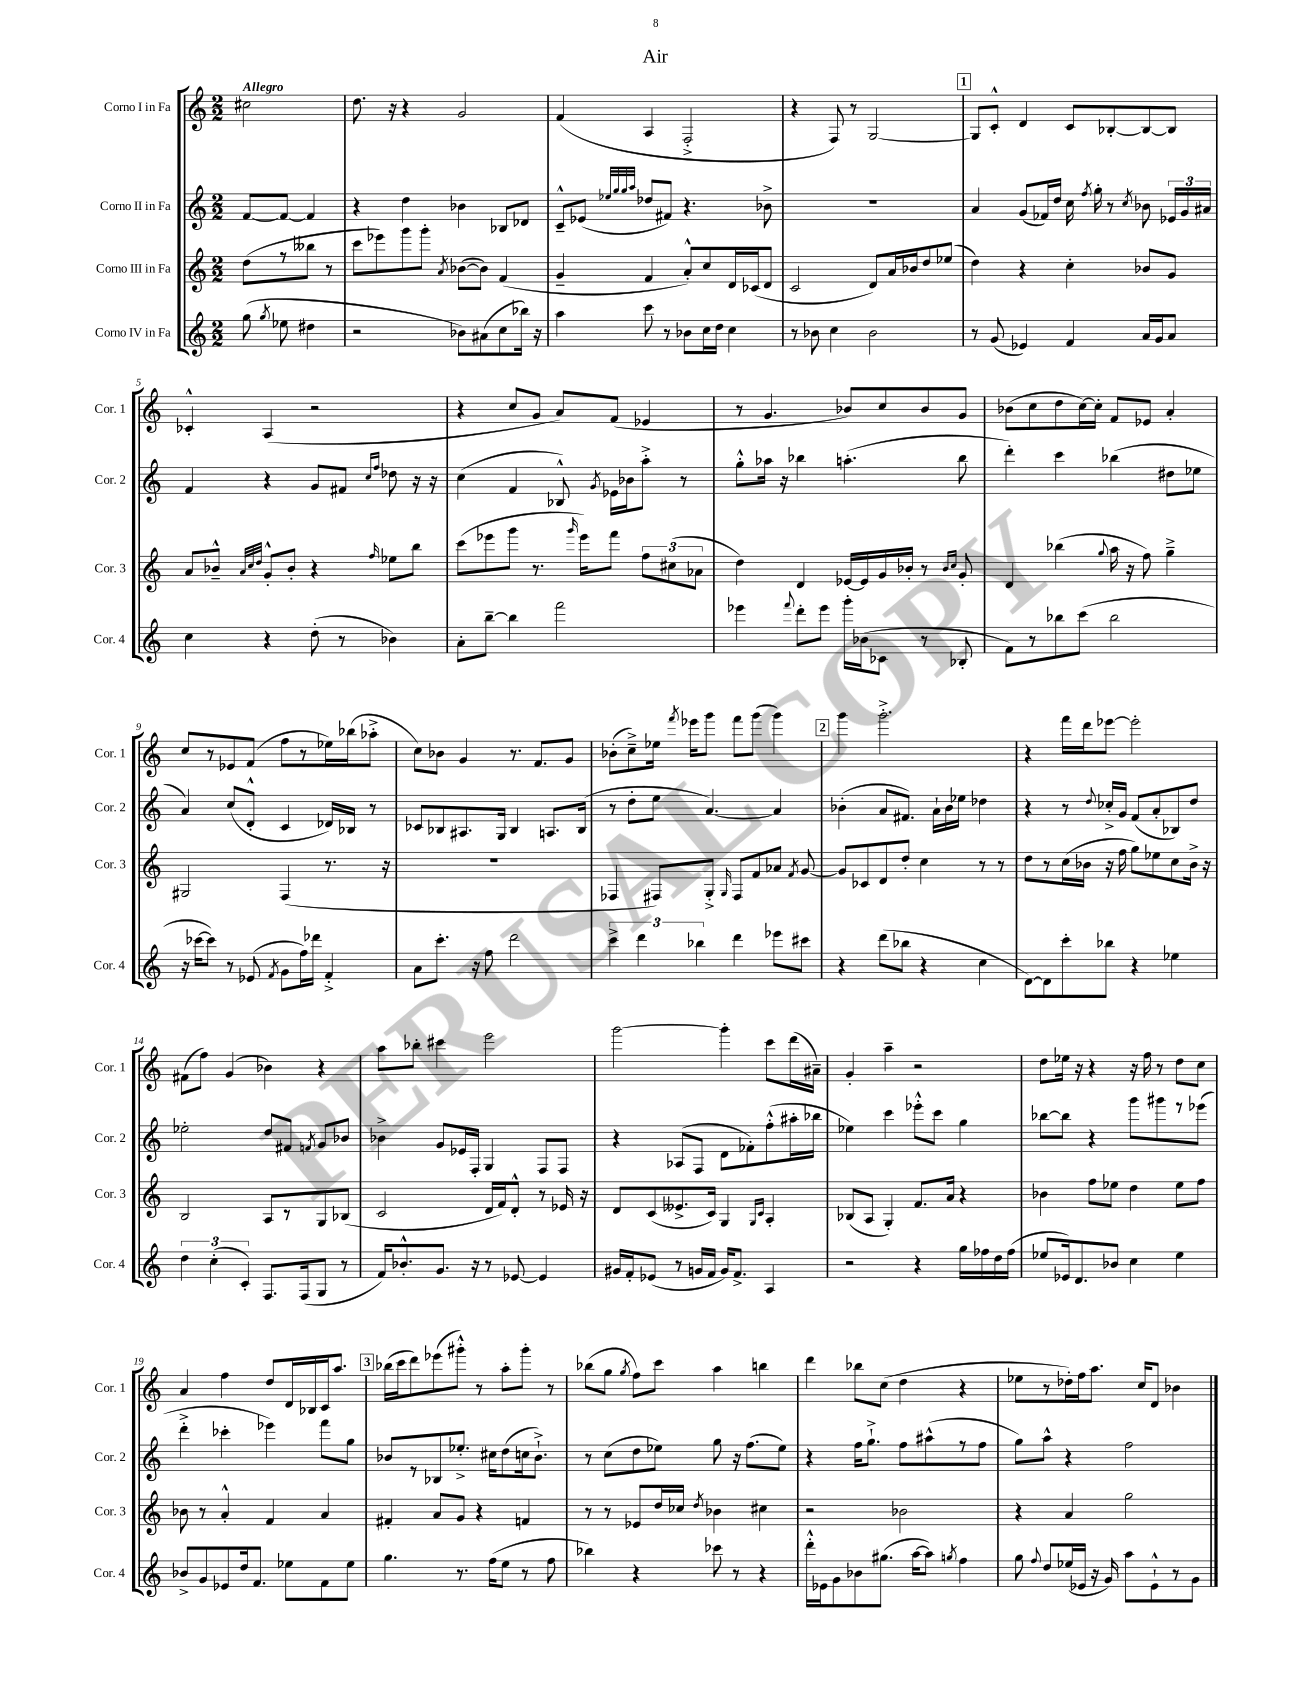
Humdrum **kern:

**kern	**kern	**kern	**kern
*staff4	*staff3	*staff2	*staff1
*clefG2	*clefG2	*clefG2	*clefG2
*k[]	*k[]	*k[]	*k[]
*M2/2	*M2/2	*M2/2	*M2/2
(8gg	(8dd	[8f	2cc#
8qgg	.	.	.
8ee-	8r	8f_	.
4dd#	8bb--	4f]	.
.	8r	.	.
=	=	=	=
2r	8ccc	4r	8.dd
.	8eee-)	.	.
.	.	.	16r
.	8ggg	4dd	4r
.	8ggg'	.	.
.	8qa	.	.
8b-)	([8b-	4b-	2g
(8a#	8b-])	.	.
8cc	(4f	8B-	.
16bb-)	.	8d-	.
16r	.	.	.
=	=	=	=
4aa	4g~	8c~^^	(4f
.	.	(8e-	.
.	.	32qqee-	.
.	.	32qqgg	.
.	.	32qqgg	.
.	.	32qqaa	.
8ccc	4f	8dd-	4A
8r	.	8f#)	.
8b-	8a'^^)	4.r	2F'^
16cc	8cc	.	.
16dd	.	.	.
4cc	16d	.	.
.	(16c-	.	.
.	8d	8b-^	.
=	=	=	=
8r	2c	1r	4r
8b-	.	.	.
4cc	.	.	8F)
.	.	.	8r
2b-	8d)	.	[2G
.	16a	.	.
.	16b-	.	.
.	8dd	.	.
.	(8ee-	.	.
=	=	=	=
8r	4dd)	4a	8G]
(8g	.	.	8c'^^
4e-)	4r	(8g	4d
.	.	16f-)	.
.	.	16dd	.
4f	4cc'	16cc	8c
.	.	8qff	.
.	.	16gg'	.
.	.	8r	[8B-'
.	.	8qcc	.
16a	8b-	8b-	8B-_
16g	.	.	.
8a	8g	24e-	8B-]
.	.	24g	.
.	.	24a#	.
=	=	=	=
4cc	8a	4f	4c-'^^
.	8b-~^^	.	.
.	32qqa	.	.
.	32qqcc	.	.
.	32qqdd	.	.
4r	8g'^^	4r	(4A
.	8b-'	.	.
(8dd'	4r	8g	2r
8r	.	8f#	.
.	.	16qqcc	.
.	16qqff	16qqff	.
4b-)	8ee-	8dd-	.
.	8bb	16r	.
.	.	16r	.
=	=	=	=
8a'	(8ccc	(4cc	4r
[8bb~	8eee-	.	.
4bb]	8ggg	4f	8cc
.	8.r	.	8g
2fff	.	8B-^^)	8a)
.	16qqggg	.	.
.	16eee-)	.	.
.	.	8qg	.
.	8fff	16e-	(8f
.	.	16b-	.
.	12ff	8aa'^	4e-
.	(12cc#	.	.
.	.	8r	.
.	12a-	.	.
=	=	=	=
4eee-	4dd)	8gg'^^	8r
.	.	16aa-	4.g
.	.	16r	.
8qqfff	.	.	.
8ddd'	4d	4bb-	.
8eee-	.	.	.
16ggg'	[16e-	(4.aa'	8b-)
(16b-	16e-]	.	.
8c-	16g	.	8cc
.	16b-'	.	.
8r	8r	.	8b-
.	16qqb-	.	.
.	16qqcc	.	.
8B-'	8g'	8bb-	8g
=	=	=	=
8f)	4d	4ddd')	(8b-
8r	.	.	8cc
8bb-	(4bb-	4ccc	8dd
(8ccc	.	.	[16cc)
.	.	.	16cc']
.	8qqgg	.	.
2bb-	16aa	(4bb-	8f
.	16r	.	.
.	8ff)	.	8e-
.	4gg~^	8dd#	4a'
.	.	8ee-	.
=	=	=	=
16r	2G#	4a)	8cc
[16ccc-	.	.	.
8ccc-])	.	.	8r
8r	.	(8cc	8e-
(8e-	.	8d'^^	(8f
8qf	.	.	.
8g	(4F	4c	8ff
16ff)	.	.	8r
16ddd-	.	.	.
4f'^	8.r	16d-)	16ee-)
.	.	16B-	(16bb-
.	.	8r	8aa-'^
.	16r	.	.
=	=	=	=
8a	1r	8c-	8cc)
8.ccc'	.	8B-	8b-
.	.	8.A#	4g
16r	.	.	.
8ff	.	.	.
.	.	16G	.
2ddd	.	4B-	8.r
.	.	.	8.f
.	.	8.A	.
.	.	.	8g
.	.	(16B-	.
=	=	=	=
6ccc^	4F-	8r	(8b-'
.	.	8dd'	8cc~^)
6ddd	.	.	.
.	8F#)	8ee	16ee-
.	.	.	8qfff
.	.	.	16eee-
6bb-	.	.	.
.	8G'^	[4.a)	8ggg
.	16qqG	.	.
4ddd	8F#	.	8fff
.	8f	.	(8ggg
8eee-	8a-	4a]	4ggg)
.	8qf	.	.
8ccc#	[8g	.	.
=	=	=	=
4r	8g]	(4b-'	4ggg
.	8c-	.	.
(8ddd	8d	8a	2.ggg'^
8bb-	8dd'	8.f#)	.
4r	4cc	.	.
.	.	16a`	.
.	.	16b-	.
.	.	16ee-	.
4cc	8r	4dd-	.
.	8r	.	.
=	=	=	=
[8d)	8dd	4r	4r
8d]	8r	.	.
8ccc'	(16cc	8r	16fff
.	16b-	.	16ddd
.	.	8qqdd	.
8bb-	16r	16cc-'^	[8eee-
.	16ff	16g	.
4r	8gg)	(8f	2eee-']
.	8ee-	8a'	.
4ee-	8cc	8B-)	.
.	16b-^	8dd	.
.	16r	.	.
=	=	=	=
6dd	2B	2ee-'	(8f#
.	.	.	8ff)
(6cc'	.	.	.
.	.	.	(4g
6c')	.	.	.
8.F	8A	8dd	4b-)
.	8r	8f#	.
(16F	.	.	.
.	.	8qf	.
8G	8G	8g	4r
8r	(8B-	8b-	.
=	=	=	=
16f)	2c	4b-^	8aa
8.b-'^^	.	.	.
.	.	.	8bb-'
8.g	.	8g	4ccc#
.	.	16e-	.
16r	.	16F'	.
8r	16d	4G	2eee
.	16f)	.	.
[8e-	8d'^^	.	.
4e-]	8r	8F	.
.	16e-	8F	.
.	16r	.	.
=	=	=	=
16g#	8d	4r	[2ggg
16f'	.	.	.
(8e-	(8c	.	.
8r	8.e--^	(8A-	.
16g	.	8F	.
16f	16c)	.	.
16g)	4G	8d	4ggg']
8.f^	.	.	.
.	.	8f-')	.
.	16qqG	.	.
.	16qqc	.	.
4A	4A'	(8ff'^^	8ccc
.	.	16aa#'	(16ddd
.	.	16bb-	16a#~)
=	=	=	=
2r	(8B-	4ee-)	4g'
.	8A	.	.
.	4G')	4ccc	4aa~
4r	8.f	8eee-'^^	2r
.	.	8ccc	.
.	16a	.	.
16gg	4r	4gg	.
16ff-	.	.	.
16dd	.	.	.
(16ff-	.	.	.
=	=	=	=
8ee-	4b-	[8bb-	8dd
16e-)	.	8bb-]	16ee-
8.d	.	.	16r
.	8ff	4r	4r
8b-	8ee-	.	.
4cc	4dd	8ggg	16r
.	.	.	16ff
.	.	8ggg#	8r
4ee-	8ee-	8r	8dd
.	8ff	(8eee-	8cc
=	=	=	=
8b-^	8b-	4ddd'^	4a
8g	8r	.	.
8e-	4a'^^	4ccc-'	4ff
16dd	.	.	.
8.f	.	.	.
.	4f	4eee-)	8dd
8ee-	.	.	16d
.	.	.	16B-
8f	4a	8fff	16c
.	.	.	8.aa
8ee-	.	8gg	.
=	=	=	=
4.gg	4f#'	8b-	(16bb-
.	.	.	16ccc
.	.	8r	8ddd)
.	8a	8B-	(8eee-
8.r	8g	8.ee-'^	8ggg#'^^)
.	4r	.	8r
(16ff	.	16cc#	.
8ee	.	(8dd	8aa'
8r	4f	16cc	8ggg#'
.	.	8.b-`^)	.
8ff	.	.	8r
=	=	=	=
4bb-)	8r	8r	(8bb-
.	8r	(8cc	8gg
.	.	.	8qgg
4r	8e-	8dd	8ff)
.	16dd	8ee-)	8ccc
.	16cc-	.	.
.	8qdd	.	.
8ccc-	4b-	8gg	4aa
8r	.	16r	.
.	.	(8.ff	.
4r	4cc#	.	4bb
.	.	8ee-)	.
=	=	=	=
16ddd'^^	2r	4r	4ddd
16e-	.	.	.
8g	.	.	.
8b-	.	16ff	8bb-
.	.	8.gg`^	.
(8.gg#	.	.	(8cc
.	2b-	8ff	4dd
[16aa	.	.	.
8aa])	.	(8aa#^^	.
8qgg	.	.	.
4ff	.	8r	4r
.	.	8ff	.
=	=	=	=
8gg	4r	8gg)	8ee-
8qqff	.	.	.
8dd	.	8aa^^	8r
(16ee-	4a	4r	16dd-')
16e-	.	.	16ff
16r	.	.	8.aa
16g)	.	.	.
8aa	2gg	2ff	.
.	.	.	16cc
8e-`^^	.	.	8d
8r	.	.	4b-
8g	.	.	.
==	==	==	==
*-	*-	*-	*-
